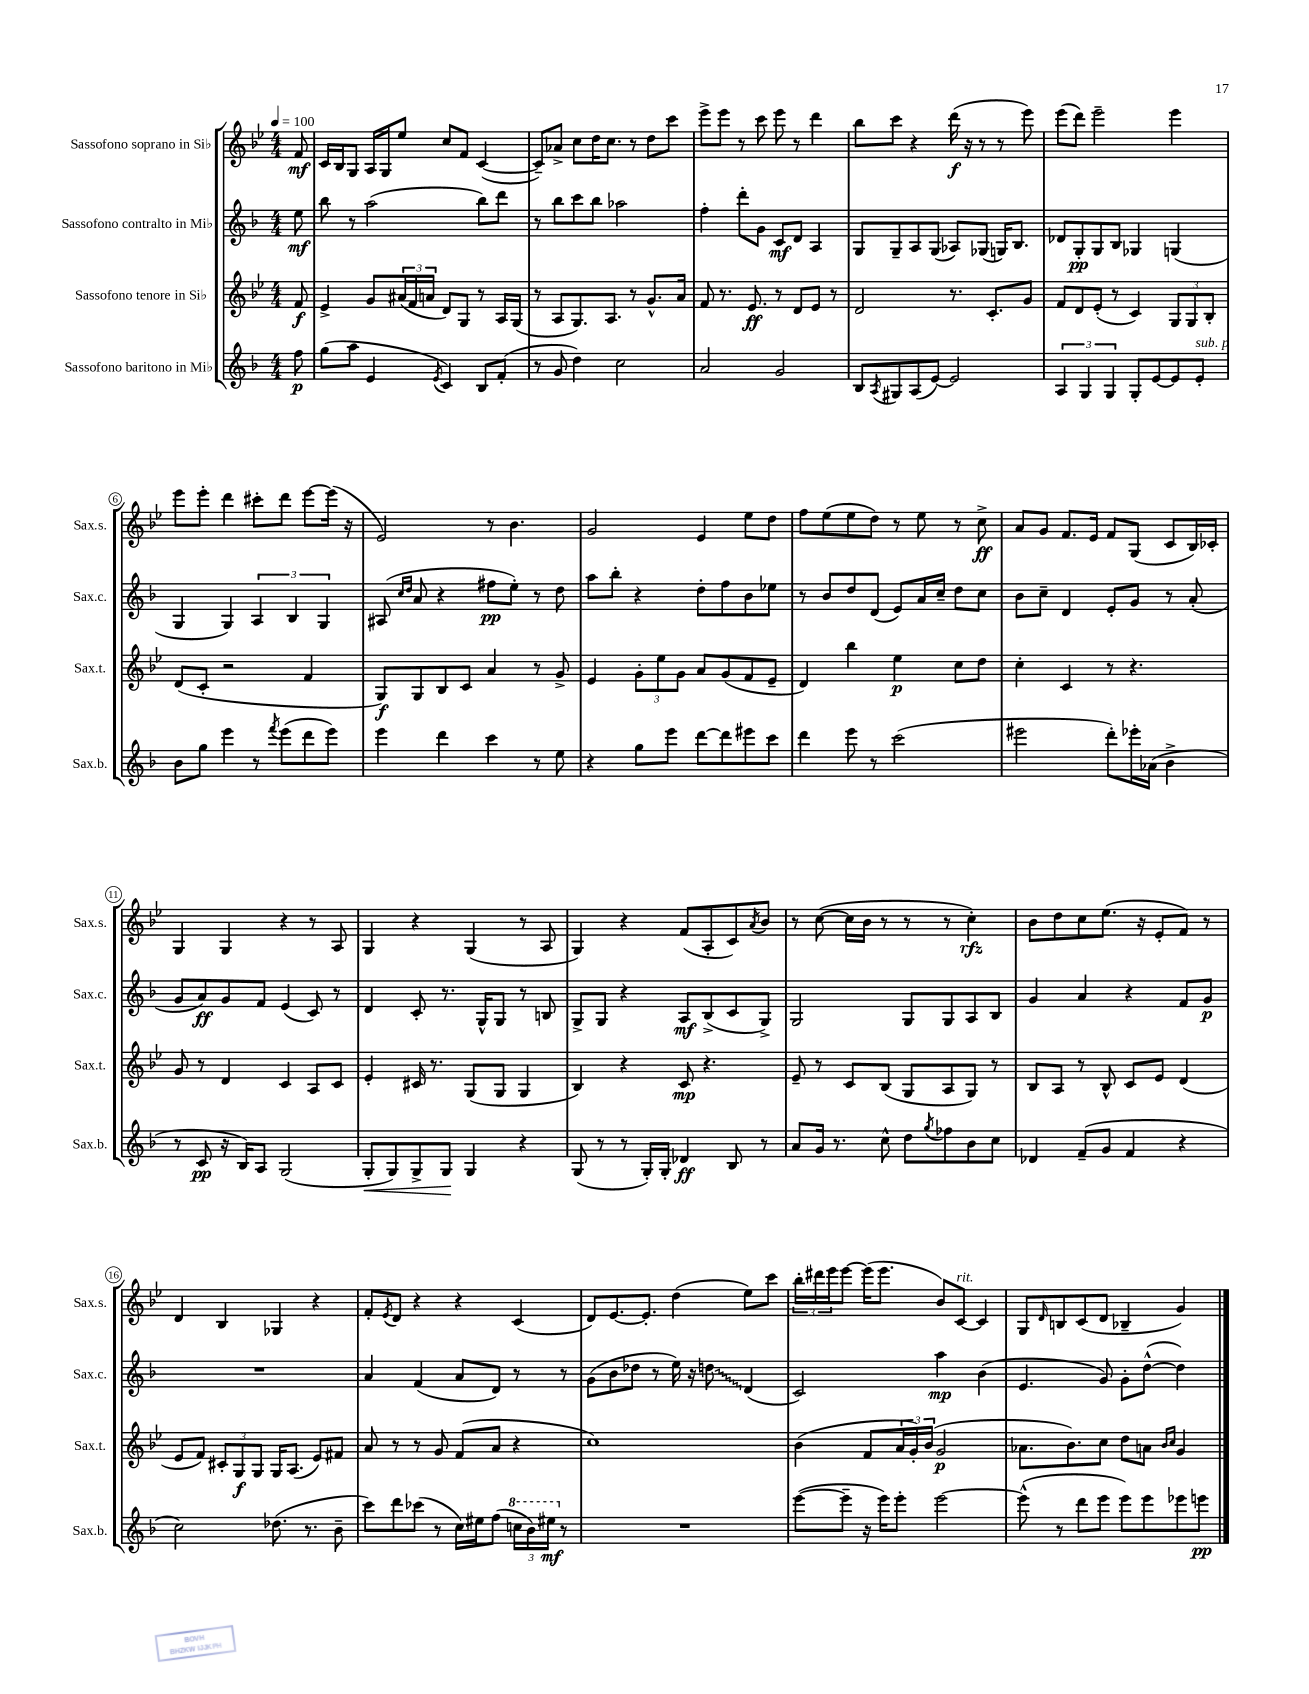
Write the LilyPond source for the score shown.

<<
\new StaffGroup <<
\new Staff = "s0" \with { instrumentName = "Sassofono soprano in Sib" shortInstrumentName = "Sax.s." } {
    \clef treble \key bes \major \numericTimeSignature \time 4/4 \partial 8 \tempo 4 = 100
    f'8\mf |
    c'16 bes16 g8 a16 g16 ees''8 c''8 f'8 c'4~( |
    c'8--) aes'8-> c''8 d''16 c''8. r8 d''8 c'''8 |
    ees'''8-> ees'''8 r8 c'''8 ees'''8 r8 d'''4 |
    bes''8 c'''8 r4 d'''16\f( r16 r8 r8 ees'''8) |
    ees'''8( d'''8) ees'''2-- ees'''4 |
    ees'''8 ees'''8-. d'''4 cis'''8-. d'''8 ees'''8~ ees'''16( r16 |
    ees'2) r8 bes'4. |
    g'2 ees'4 ees''8 d''8 |
    f''8 ees''8( ees''8 d''8) r8 ees''8 r8 c''8->\ff |
    a'8 g'8 f'8. ees'16 f'8 g8( c'8 bes16) ces'16-. |
    g4 g4 r4 r8 a8 |
    g4 r4 g4( r8 a8 |
    g4) r4 f'8( a8-. c'8) \acciaccatura { a'8 } bes'8 |
    r8 c''8~( c''16 bes'16 r8 r8 r8 c''4-.\rfz) |
    bes'8 d''8 c''8 ees''8.( r16 ees'8-. f'8) r8 |
    d'4 bes4 ges4 r4 |
    f'8-. \acciaccatura { ees'8 } d'8 r4 r4 c'4( |
    d'8) ees'8.~ ees'8.-. d''4( ees''8) c'''8 |
    \tuplet 3/2 { bes''16-. dis'''16 ees'''16 } ees'''8~ ees'''16( ees'''8. bes'8) c'8~^\markup { \italic "rit." } c'4 |
    g8 \grace { d'16 } b8 c'8( d'8 bes4-- g'4) \bar "|." |
}
\new Staff = "s1" \with { instrumentName = "Sassofono contralto in Mib" shortInstrumentName = "Sax.c." } {
    \clef treble \key f \major \numericTimeSignature \time 4/4 \partial 8
    e''8\mf |
    bes''8 r8 a''2( bes''8) d'''8 |
    r8 bes''8 c'''8 bes''8 aes''2 |
    f''4-. d'''8-. g'8 c'8\mf d'8 a4 |
    g8 g8-- a8 g8( aes8) ges8( g16) bes8. |
    des'8 g8-.\pp g8 bes8 ges4 g4( |
    g4 g4) \tuplet 3/2 { a4 bes4 g4 } |
    ais8( \grace { c''16 d''16 } a'8 r4 fis''8\pp e''8-.) r8 d''8 |
    a''8 bes''8-. r4 d''8-. f''8 bes'8 ees''8 |
    r8 bes'8 d''8 d'8( e'8) a'16 c''16-- d''8 c''8 |
    bes'8 c''8-- d'4 e'8-. g'8 r8 a'8-.( |
    g'8 a'8\ff) g'8 f'8 e'4( c'8) r8 |
    d'4 c'8-. r8. g16-^ g8 r8 b8 |
    g8-> g8 r4 a8\mf bes8->( c'8 g8->) |
    g2 g8 g8 a8 bes8 |
    g'4 a'4 r4 f'8 g'8\p |
    R1 |
    a'4 f'4( a'8 d'8) r8 r8 |
    g'8( bes'8 des''8 r8 e''16) r16 \once \override Glissando.style = #'zigzag d''8\glissando d'4( |
    c'2) a''4\mp bes'4( |
    e'4. g'8) g'8-. d''8~-^( d''4) \bar "|." |
}
\new Staff = "s2" \with { instrumentName = "Sassofono tenore in Sib" shortInstrumentName = "Sax.t." } {
    \clef treble \key bes \major \numericTimeSignature \time 4/4 \partial 8
    f'8\f |
    ees'4-> g'8 \tuplet 3/2 { ais'16( f'16 a'16 } d'8) g8 r8 a16 g16( |
    r8 a8 g8.) a8. r8 g'8.-^ a'16 |
    f'8 r8. ees'8.\ff r8 d'8 ees'8 r8 |
    d'2 r8. c'8.-. g'8 |
    f'8 d'8 ees'8-.( r8 c'4) \tuplet 3/2 { g8 g8 bes8-. } |
    d'8( c'8-. r2 f'4 |
    g8\f) g8 bes8 c'8 a'4 r8 g'8-> |
    ees'4 \tuplet 3/2 { g'8-. ees''8 g'8 } a'8 g'8( f'8 ees'8-- |
    d'4) bes''4 ees''4\p c''8 d''8 |
    c''4-. c'4 r8 r4. |
    g'8 r8 d'4 c'4 a8 c'8 |
    ees'4-. cis'16 r8. g8( g8 g4 |
    bes4) r4 c'8\mp r4. |
    ees'8-- r8 c'8 bes8( g8 a8 g8) r8 |
    bes8 a8 r8 bes8-^ c'8 ees'8 d'4( |
    ees'8 f'8) \tuplet 3/2 { cis'8-. g8\f g8 } g16 a8.( ees'8) fis'8 |
    a'8 r8 r8 g'8 f'8( a'8 r4 |
    c''1) |
    bes'4( f'8 \tuplet 3/2 { a'16 g'16-.) bes'16( } g'2\p |
    aes'8. bes'8.) c''8 d''8 a'8 \grace { bes'16 c''16 } g'4 \bar "|." |
}
\new Staff = "s3" \with { instrumentName = "Sassofono baritono in Mib" shortInstrumentName = "Sax.b." } {
    \clef treble \key f \major \numericTimeSignature \time 4/4 \partial 8
    f''8\p |
    g''8( a''8 e'4 \acciaccatura { e'8 } c'4) bes8 f'8-.( |
    r8 g'8 d''4) c''2 |
    a'2 g'2 |
    bes8 \acciaccatura { a8 } gis8 a8( e'8~) e'2 |
    \tuplet 3/2 { a4 g4 g4 } g8-. e'8~ e'8 e'8-.^\markup { \italic "sub. p" } |
    bes'8 g''8 e'''4 r8 \acciaccatura { f'''8 } e'''8( d'''8 e'''8) |
    e'''4 d'''4 c'''4 r8 e''8 |
    r4 g''8 e'''8 d'''8~ d'''8 eis'''8 c'''8 |
    d'''4 e'''8 r8 c'''2( |
    eis'''2 d'''8-.) ees'''16-. aes'16( bes'4-> |
    r8 c'8\pp r16 bes16) a8 g2( |
    g8-.\< g8) g8-> g8\! g4 r4 |
    g8( r8 r8 g16-.) g16-. des'4\ff bes8 r8 |
    a'8 g'16 r8. c''8-^ d''8 \acciaccatura { g''8 } fes''8 bes'8 c''8 |
    des'4 f'8--( g'8 f'4 r4 |
    c''2) des''8.( r8. bes'8-- |
    c'''8) d'''8 ces'''8( r8 c''16) eis''16 f''8( \tuplet 3/2 { \ottava #1 c'''16 bes''16) eis'''16\mf \ottava #0 } r8 |
    R1 |
    e'''8~( e'''8-- r16 e'''16) e'''8-. e'''2~ |
    e'''8-^( r8 d'''8 e'''8 e'''8) e'''8 ees'''8 e'''8\pp \bar "|." |
}
>>
>>
\layout { \context { \Score \override BarNumber.stencil = #(make-stencil-circler 0.1 0.3 ly:text-interface::print) } }
